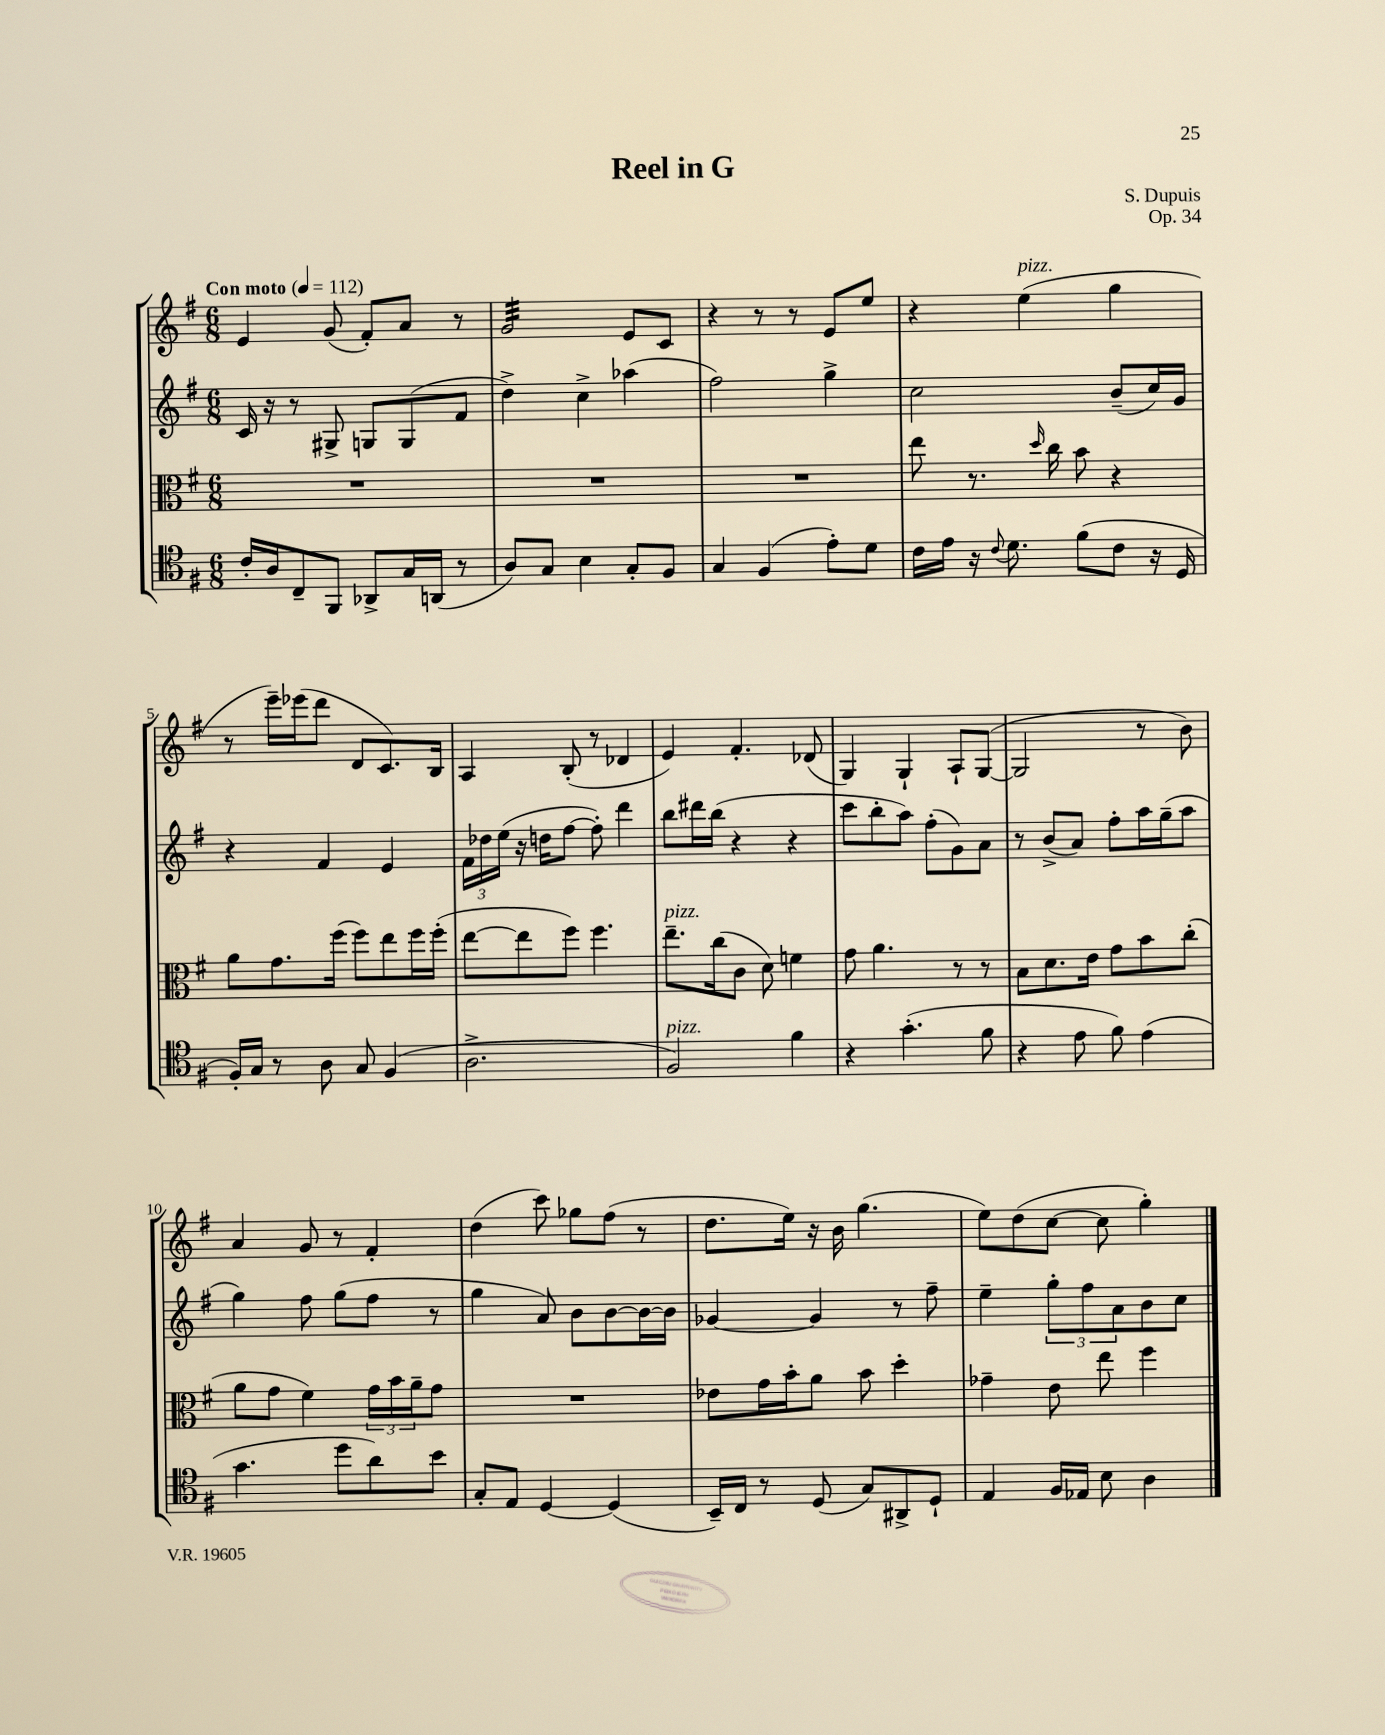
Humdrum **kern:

**kern	**kern	**kern	**kern
*staff4	*staff3	*staff2	*staff1
*clefC4	*clefC3	*clefG2	*clefG2
*k[f#]	*k[f#]	*k[f#]	*k[f#]
*M6/8	*M6/8	*M6/8	*M6/8
*MM112	*MM112	*MM112	*MM112
16c'/LL	2.r	16c/	4e/
16A/J	.	16r	.
8C~/	.	8r	.
8FF#/J	.	8G#^/	(8g/
8AA-^/L	.	8G/L	8f#'/L)
16G/L	.	(8G/	8a/J
(16AA/JJ	.	.	.
8r	.	8f#/J	8r
=	=	=	=
8A/L)	2.r	4dd^\)	2g/
8G/J	.	.	.
4B\	.	4cc^\	.
8G'/L	.	(4aa-\	8e/L
8F#/J	.	.	8c/J
=	=	=	=
4G/	2.r	2ff#\)	4r
(4F#/	.	.	8r
.	.	.	8r
8e'\L)	.	4gg^\	8e/L
8d\J	.	.	8ee/J
=	=	=	=
16c\LL	8ee\	2cc\	4r
16e\JJ	.	.	.
16r	8.r	.	.
8qqc/	.	.	.
8.d\	.	.	.
.	.	.	(4ee\
.	16qqdd/	.	.
.	16cc\	.	.
(8f#\L	8b\	.	.
8c\J	4r	(8b~/L	4gg\
16r	.	16cc/L)	.
16D/	.	16g/JJ	.
=	=	=	=
16F#'/LL)	8a\L	4r	8r
16G/JJ	.	.	.
8r	8.g\	.	16eee~\LL)
.	.	.	(16eee-\J
8A\	.	4f#/	8ddd\J
.	(16ff#\Jk	.	.
8G/	8ff#\L)	.	8d/L
(4F#/	8ee\	4e/	8.c/)
.	16ff#\L	.	.
.	(16ff#'\JJ	.	16B/Jk
=	=	=	=
2.A^\	[8ee\L	24f#\LL	4A/
.	.	24dd-\	.
.	.	(24ee\JJ	.
.	8ee\]	16r	.
.	.	16dd\LK	.
.	8ff#\J)	[8ff#\J	(8B'/
.	4.ff#\	8ff#'\])	8r
.	.	4ddd\	4d-/
=	=	=	=
2F#/)	8.ee~\L	8bb\L	4e/)
.	.	16ddd#\L	.
.	(16cc\k	(16bb\JJ	.
.	8c\J	4r	4.f#'/
.	8d\)	.	.
4f#\	4f\	4r	.
.	.	.	(8d-/
=	=	=	=
4r	8g\	8ccc\L	4G/)
.	4.a\	8bb'\	.
(4.g'\	.	8aa\J)	4G`/
.	.	(8ff#'\L	.
.	8r	8g\)	8A`/L
8f#\	8r	8a\J	([8G/J
=	=	=	=
4r	8B\L	8r	2G/]
.	8.d\	(8b^/L	.
8e\	.	8a/J)	.
.	16e\Jk	.	.
8f#\)	8g\L	8ff#'\L	.
(4e\	8b\	16aa\L	8r
.	.	(16gg~\J	.
.	(8cc'\J	8aa\J	8b\)
=	=	=	=
4.g\	8a\L	4gg\)	4a/
.	8g\J	.	.
.	4f#\)	8ff#\	8g/
8dd\L	.	(8gg\L	8r
8a\)	24g\LL	8ff#\J	4f#'/
.	24b\	.	.
.	24a~\J	.	.
8b\J	8g\J	8r	.
=	=	=	=
8G'/L	2.r	4gg\	(4dd\
8E/J	.	.	.
[4D/	.	8a/)	8ccc\)
.	.	8b\L	8gg-\L
(4D/]	.	[8b\	(8ff#\J
.	.	16b\_L	8r
.	.	16b\]JJ	.
=	=	=	=
16BB~/LL)	8e-\L	[4g-/	8.dd\L
16C/JJ	.	.	.
8r	16g\L	.	.
.	16b'\J	.	16ee\Jk)
(8D/	8a\J	4g-/]	16r
.	.	.	16b\
8G/L)	8b\	.	(4.gg\
8AA#^/	4dd'\	8r	.
8D`/J	.	8ff#~\	.
=	=	=	=
4E/	4g-~\	4ee~\	8ee\L)
.	.	.	(8dd\
16F#/LL	8e\	12gg'\L	[8cc\J
16E-/JJ	.	.	.
.	.	12ff#\	.
8B\	8ee\	.	8cc\]
.	.	12a\	.
4A\	4ff#\	8b\	4gg'\)
.	.	8cc\J	.
==	==	==	==
*-	*-	*-	*-
